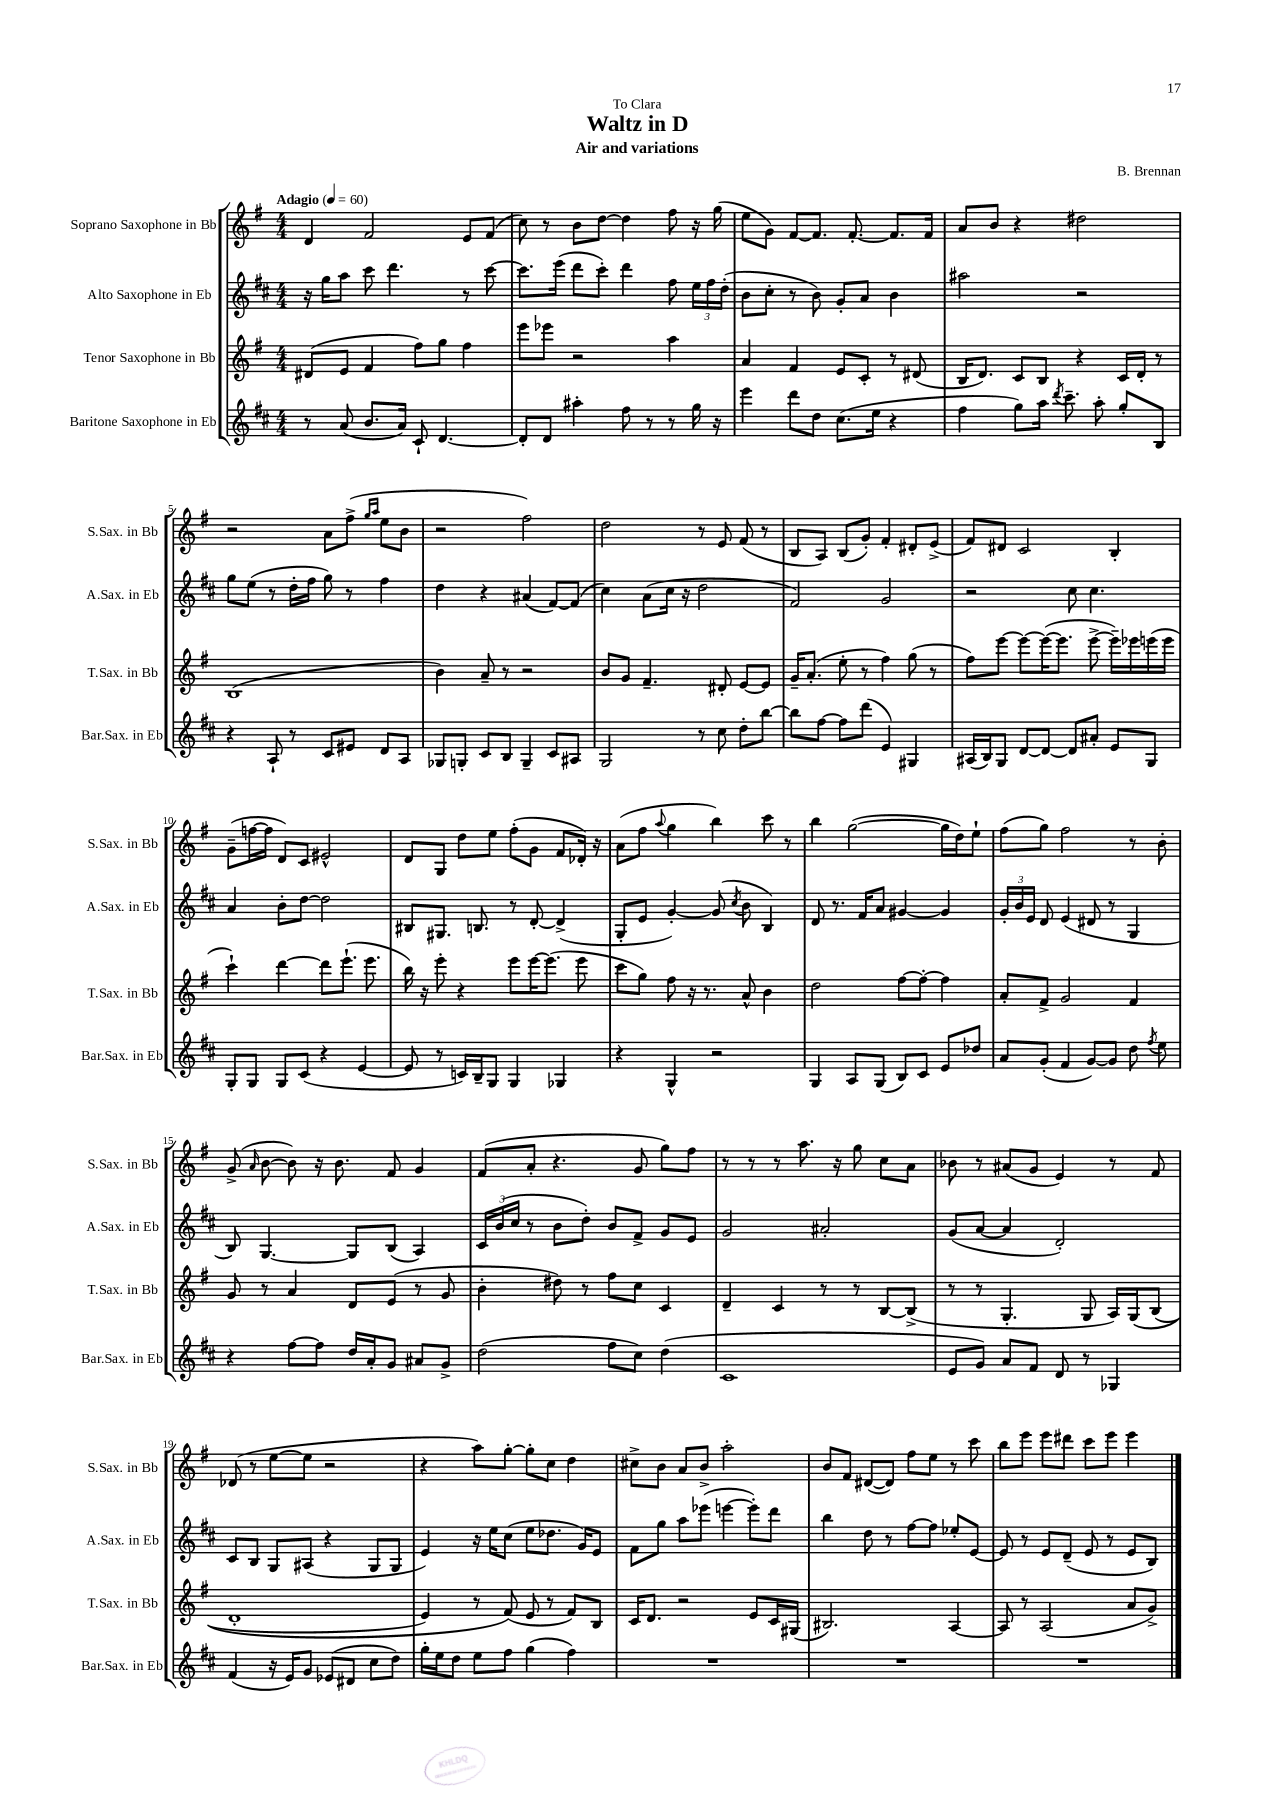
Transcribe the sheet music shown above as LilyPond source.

\header { title = "Waltz in D" composer = "B. Brennan" subtitle = "Air and variations" dedication = "To Clara" }
<<
\new StaffGroup <<
\new Staff = "s0" \with { instrumentName = "Soprano Saxophone in Bb" shortInstrumentName = "S.Sax. in Bb" } {
    \clef treble \key g \major \numericTimeSignature \time 4/4 \tempo "Adagio" 4 = 60
    \autoBeamOff d'4 fis'2 e'8[ fis'8]( |
    c''8) r8 b'8[ d''8]~ d''4 fis''8 r16 g''16( |
    e''8[ g'8]) fis'8[~ fis'8.] fis'8.~-. fis'8.[ fis'16] |
    a'8[ b'8] r4 dis''2 |
    r2 a'8[ fis''8]->( \grace { g''16[ a''16] } e''8[ b'8] |
    r2 fis''2) |
    d''2 r8 e'8 fis'8( r8 |
    b8[ a8]) b8[( g'8]-.) fis'4-. dis'8[-. e'8]->( |
    fis'8[) dis'8] c'2 b4-. |
    g'8[--( f''16~ f''16] d'8[) c'8] eis'2-^ |
    d'8[ g8] d''8[ e''8] fis''8[-.( g'8] fis'8[ des'16]-.) r16 |
    a'8[( fis''8] \appoggiatura { a''8 } g''4 b''4) c'''8 r8 |
    b''4 g''2~( g''16[ d''16) e''8]-! |
    fis''8[( g''8]) fis''2 r8 b'8-. |
    g'8->( \grace { a'16 } b'8~ b'8) r16 b'8. fis'8 g'4 |
    fis'8[( a'8]-. r4. g'8 g''8[) fis''8] |
    r8 r8 r8 a''8. r16 g''8 c''8[ a'8] |
    bes'8 r8 ais'8[( g'8] e'4) r8 fis'8 |
    des'8( r8 e''8[~ e''8] r2 |
    r4 a''8[) g''8]~-. g''8[-. c''8] d''4 |
    cis''8[-> b'8] a'8[ b'8]-> a''2-. |
    b'8[ fis'8] dis'8[~( dis'8]) fis''8[ e''8] r8 c'''8 |
    b''8[ e'''8] e'''8[ dis'''8] c'''8[ e'''8] e'''4 \bar "|." |
}
\new Staff = "s1" \with { instrumentName = "Alto Saxophone in Eb" shortInstrumentName = "A.Sax. in Eb" } {
    \clef treble \key d \major \numericTimeSignature \time 4/4
    \autoBeamOff r16 g''16[ a''8] cis'''8 d'''4. r8 cis'''8~ |
    cis'''8.[ e'''16]( d'''8[ cis'''8]-.) d'''4 fis''8 \tuplet 3/2 { e''16[ fis''16 d''16]-.( } |
    b'8[ cis''8]-. r8 b'8) g'8[-. a'8] b'4 |
    ais''2 r2 |
    g''8[ e''8]( r8 d''16[-. fis''16] g''8) r8 fis''4 |
    d''4 r4 ais'4( fis'8[~) fis'8]( |
    cis''4) a'8[( cis''16] r16 d''2 |
    fis'2) g'2 |
    r2 cis''8 cis''4. |
    a'4 b'8[-. d''8]~ d''2 |
    bis8[ gis8.] b8. r8 d'8~-. d'4->( |
    g8[-. e'8] g'4~-.) g'8( \acciaccatura { cis''8 } b'8 b4) |
    d'8 r8. fis'16[ a'8] gis'4~ gis'4 |
    \tuplet 3/2 { g'16[-. b'16 e'16] } d'8 e'4( dis'8 r8 g4 |
    b8) g4.~ g8[ b8]( a4) |
    \tuplet 3/2 { cis'16[ b'16( cis''16] } r8 b'8[ d''8]-.) b'8[ fis'8]-> g'8[ e'8] |
    g'2 ais'2-. |
    g'8[( a'8]~ a'4 d'2-.) |
    cis'8[ b8] g8[ ais8]( r4 g8[ g8] |
    e'4) r16 e''16[ cis''8]( e''8[ des''8.] g'16[) e'8] |
    fis'8[ g''8] a''8[ ees'''8]( e'''4~ e'''8[-.) d'''8] |
    b''4 d''8 r8 fis''8[~ fis''8] ees''8[-. e'8]~ |
    e'8 r8 e'8[ d'8]--( e'8 r8 e'8[ b8]) \bar "|." |
}
\new Staff = "s2" \with { instrumentName = "Tenor Saxophone in Bb" shortInstrumentName = "T.Sax. in Bb" } {
    \clef treble \key g \major \numericTimeSignature \time 4/4
    \autoBeamOff dis'8[( e'8] fis'4 fis''8[) g''8] fis''4 |
    e'''8[ ees'''8] r2 a''4 |
    a'4 fis'4 e'8[ c'8]-. r8 dis'8( |
    b16[ d'8.]) c'8[ b8] r4 c'16[ d'16]-. r8 |
    b1( |
    b'4) a'8-- r8 r2 |
    b'8[ g'8] fis'4.-- dis'8-. e'8[~ e'8] |
    g'16[-- a'8.]-.( e''8-. r8 fis''4) g''8( r8 |
    fis''8[) e'''8]~ e'''8[~ e'''16~( e'''8.] e'''8~-> e'''16[--) ees'''16 e'''16( e'''16] |
    c'''4-!) d'''4~ d'''8[ e'''8.]-!( e'''8. |
    b''16) r16 e'''8-. r4 e'''8[ e'''16~ e'''8.]( e'''8 |
    c'''8[ g''8]) fis''8 r16 r8. a'8-^ b'4 |
    d''2 fis''8[~ fis''8]~-. fis''4 |
    a'8[-. fis'8]-> g'2 fis'4 |
    g'8 r8 a'4 d'8[ e'8]( r8 g'8 |
    b'4-. dis''8) r8 fis''8[ c''8] c'4 |
    d'4-- c'4 r8 r8 b8[~ b8]->( |
    r8 r8 g4.-. g8 a16[) g16\( b8]( |
    d'1-. |
    e'4) r8 fis'8(\) e'8 r8 fis'8[) b8] |
    c'16[ d'8.] r2 e'8[ c'16 gis16]( |
    bis2.) a4~ |
    a8 r8 a2( a'8[ g'8]->) \bar "|." |
}
\new Staff = "s3" \with { instrumentName = "Baritone Saxophone in Eb" shortInstrumentName = "Bar.Sax. in Eb" } {
    \clef treble \key d \major \numericTimeSignature \time 4/4
    \autoBeamOff r8 a'8( b'8.[ a'16]) cis'8-! d'4.~ |
    d'8[-. d'8] ais''4-. fis''8 r8 r8 g''16 r16 |
    e'''4 d'''8[ d''8] cis''8.[( e''16] r4 |
    fis''4 g''8[) a''16] \acciaccatura { d'''8 } cis'''8.-- a''8-. g''8[-. b8] |
    r4 a8-! r8 cis'8[ eis'8] d'8[ a8] |
    ges8[ g8]-. cis'8[ b8] g4-- cis'8[ ais8] |
    g2 r8 cis''8 d''8[-. b''8]~ |
    b''8[ fis''8]~ fis''8[ d'''8]( e'4) gis4 |
    ais16[( b16) g8] d'8[~ d'8]~ d'8[ ais'8]-. e'8[ g8] |
    g8[-. g8] g8[ cis'8]( r4 e'4~ |
    e'8 r8 c'16[) b16-- g8] g4 ges4 |
    r4 g4-^ r2 |
    g4 a8[ g8]( b8[) cis'8] e'8[ des''8] |
    a'8[ g'8]-.( fis'4 g'8[~) g'8] d''8 \acciaccatura { fis''8 } e''8 |
    r4 fis''8[~ fis''8] d''16[ a'16-. g'8] ais'8[ g'8]-> |
    d''2( fis''8[ cis''8]) d''4( |
    cis'1 |
    e'8[ g'8]) a'8[ fis'8] d'8 r8 ges4 |
    fis'4( r16 e'16[) g'8] ees'8[( dis'8] cis''8[ d''8]) |
    g''16[-. e''16 d''8] e''8[ fis''8] g''4( fis''4) |
    R1 |
    R1 |
    R1 \bar "|." |
}
>>
>>
